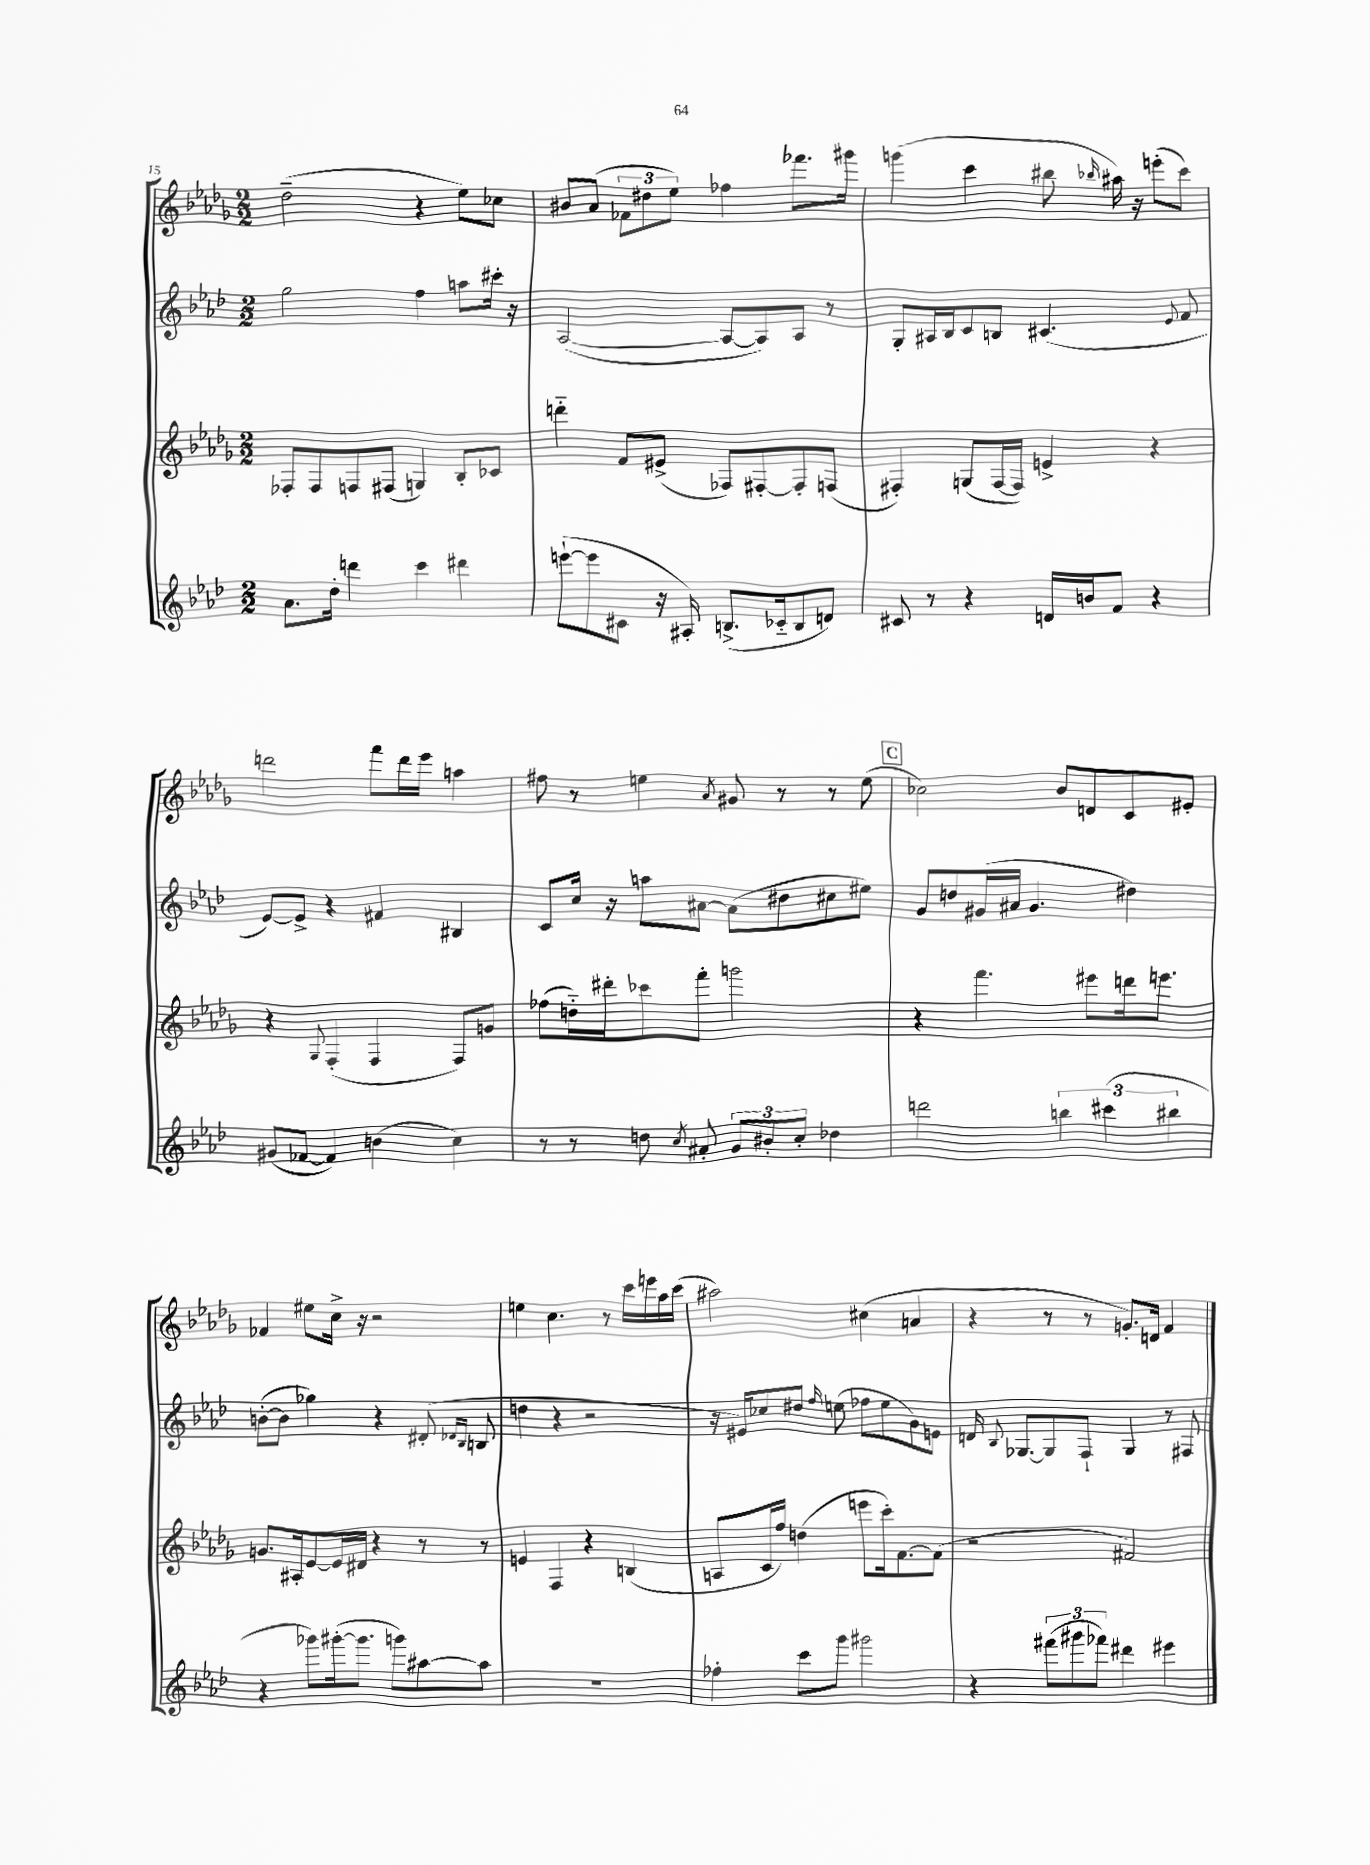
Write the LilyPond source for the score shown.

<<
\new StaffGroup <<
\new Staff = "s0" {
    \clef treble \key des \major \numericTimeSignature \time 2/2
    \autoBeamOff des''2--( r4 ees''8[) ces''8] |
    bis'8[ aes'8]( \tuplet 3/2 { fes'8[ dis''8 ees''8]) } fes''4 fes'''8.[ gis'''16] |
    g'''4( c'''4 bis''8 \grace { bes''16 } ais''16) r16 e'''8[-.( c'''8]) |
    d'''2 f'''8[ d'''16 ees'''16] a''4 |
    fis''8 r8 e''4 \acciaccatura { aes'8 } gis'8 r8 r8 e''8( |
    \mark \markup { \box "C" } ces''2) bes'8[ d'8 c'8 eis'8]-. |
    fes'4 eis''8[ c''16]-> r16 r2 |
    e''4 c''4. r8 c'''16[ e'''16 aes''16 c'''16]( |
    ais''2) cis''4( a'4 |
    r4 r8 r8 g'8.[-.) d'16] f'4 \bar "|." |
}
\new Staff = "s1" {
    \clef treble \key aes \major \numericTimeSignature \time 2/2
    \autoBeamOff g''2 f''4 a''8[ cis'''16]-. r16 |
    aes2~( aes8[~ aes8) aes8] r8 |
    g8[-. ais16 bes16 c'8 b8] cis'4.( \appoggiatura { ees'8 } f'8 |
    ees'8[~) ees'8]-> r4 fis'4 bis4 |
    c'8[ c''16] r16 a''8[ ais'8]~ ais'8[( dis''8 cis''8 eis''8]) |
    \mark \markup { \box "C" } g'8[ d''8 gis'16( ais'16] gis'4. dis''4) |
    b'8[~-.( b'8] ges''4) r4 dis'8-.( \grace { des'16[ bes16] } b8 |
    d''4 r4 r2 |
    r16 eis'16[) ces''8 dis''8] \grace { f''16 } e''8( fes''8[ e''8 g'8) e'8] |
    d'16 \appoggiatura { bes8 } ges8.[~ ges8 f8]-! ges4 r8 fis8 \bar "|." |
}
\new Staff = "s2" {
    \clef treble \key des \major \numericTimeSignature \time 2/2
    \autoBeamOff fes8[-. fes8 f8 fis8]( g4) bes8[-. ces'8] |
    d'''4-_ f'8[ eis'8]->( fes8[) fis8~-. fis8-. f8]( |
    fis4-.) g8[( fis16~ fis16]) e'4-> r4 |
    r4 \appoggiatura { ges8 } f4-.( f4 f8[) g'8] |
    fes''8[( d''16-_) dis'''16-. ces'''8 f'''8]-. g'''2 |
    \mark \markup { \box "C" } r4 f'''4. eis'''8[ d'''16 e'''8.] |
    g'8.[ ais16-. ees'8~ ees'16 dis'16] r4 r8 r8 |
    e'4 f4 r4 b4( |
    a8[ c'16 f''16]) d''4( e'''8[ c'''16-.) f'8.~ f'8]( |
    r2 fis'2) \bar "|." |
}
\new Staff = "s3" {
    \clef treble \key aes \major \numericTimeSignature \time 2/2
    \autoBeamOff aes'8.[ des''16]-. d'''4 c'''4 dis'''4 |
    e'''8[~-!( e'''8 cis'8] r16 ais16-.) b8.[->( ces'16-_ b8 d'8]) |
    cis'8 r8 r4 d'16[ b'16 f'8] r4 |
    gis'8[( fes'8]~ fes'4) b'4( c''4) |
    r8 r8 d''8 \acciaccatura { c''8 } ais'8-. \tuplet 3/2 { g'8[ bis'8-. c''8]-. } des''4 |
    \mark \markup { \box "C" } d'''2 \tuplet 3/2 { b''4 cis'''4( bis''4 } |
    r4 ges'''8[) gis'''16~-.( gis'''8.] g'''8[) ais''8~ ais''8] |
    R1 |
    fes''4-. c'''8[ g'''8] gis'''2 |
    r4 \tuplet 3/2 { fis'''8[( gis'''8 fes'''8]) } dis'''4 eis'''4 \bar "|." |
}
>>
>>
\layout { \context { \Score currentBarNumber = #15 \override BarNumber.break-visibility = ##(#f #t #t) barNumberVisibility = #(every-nth-bar-number-visible 5) } }
